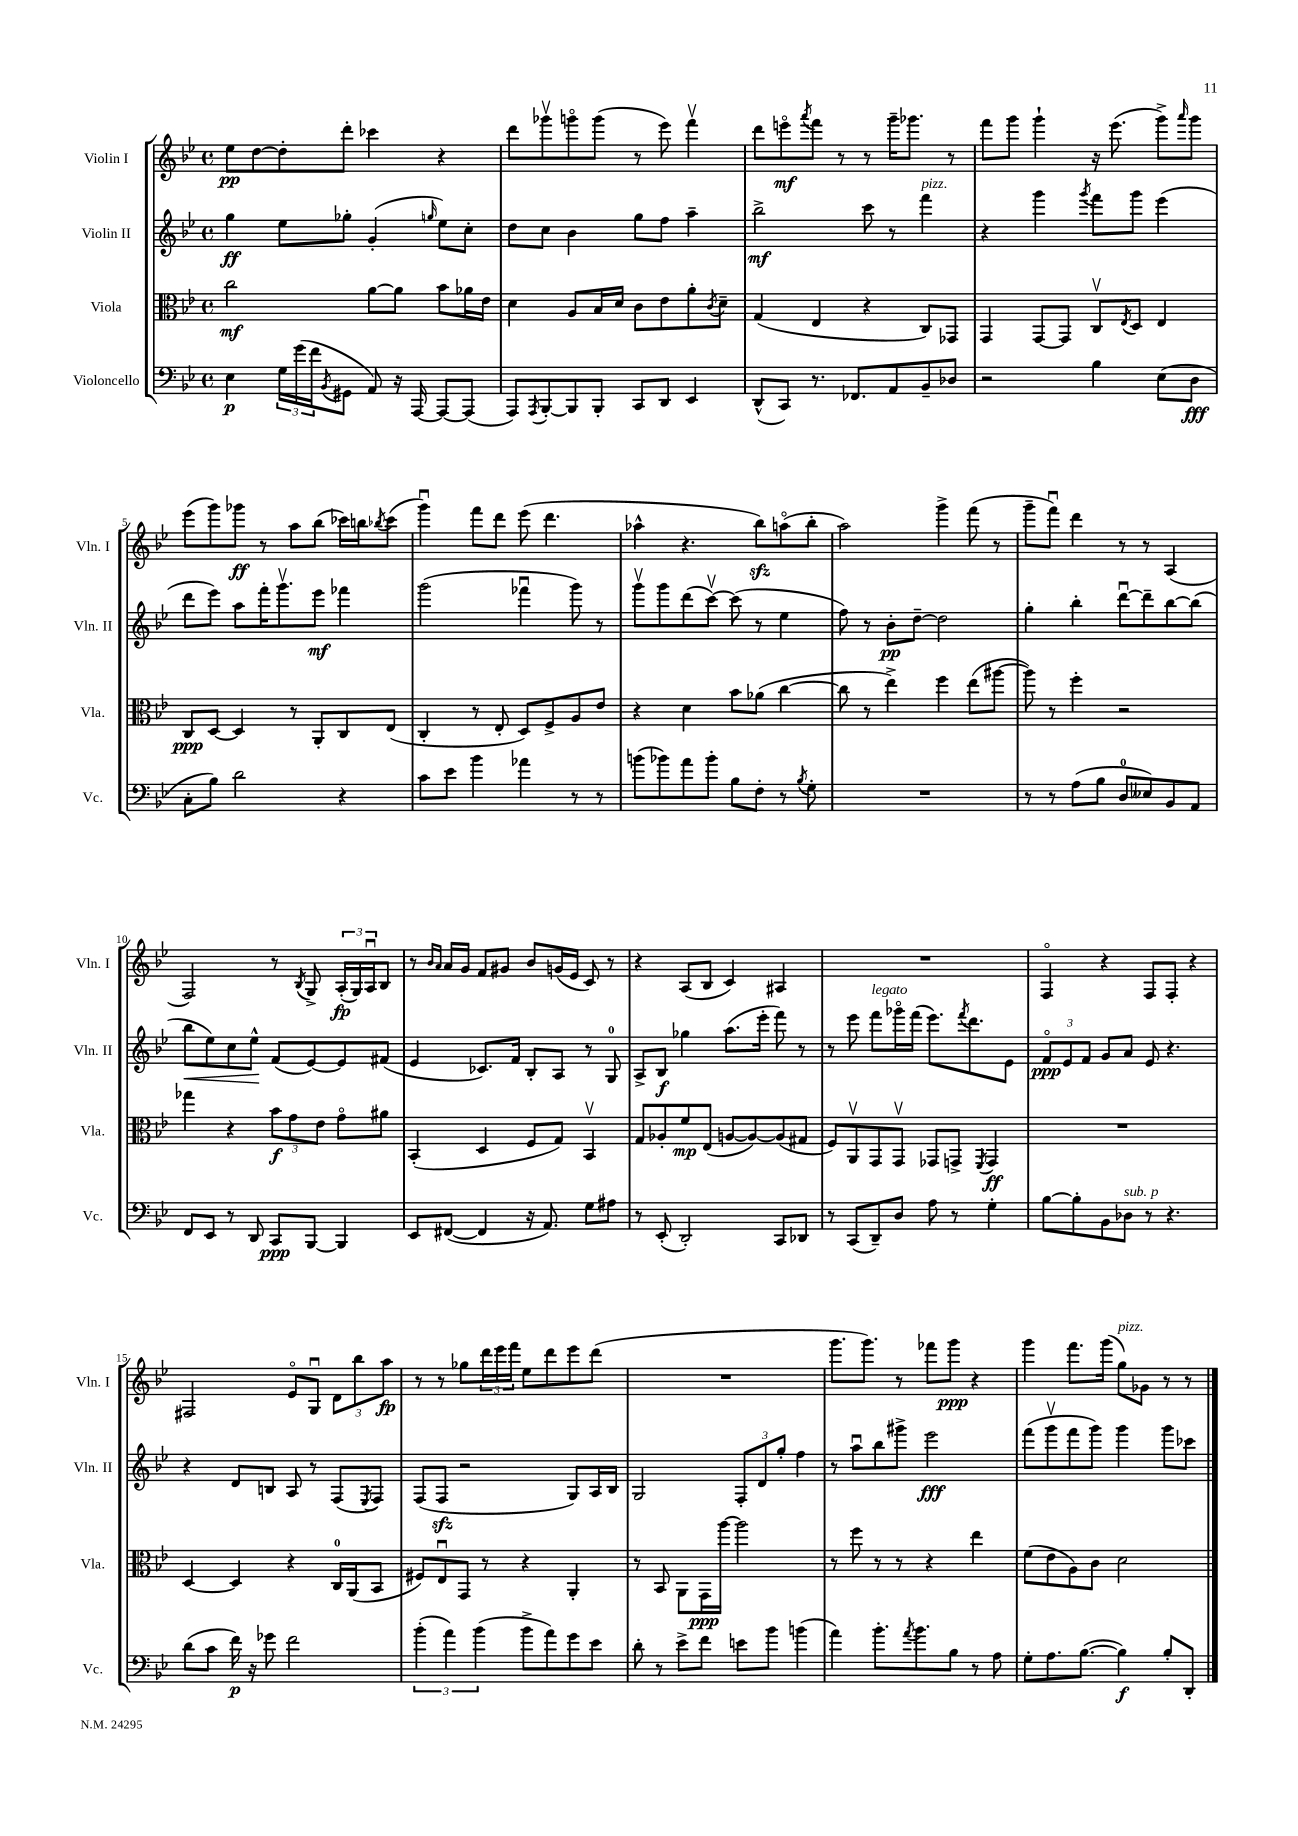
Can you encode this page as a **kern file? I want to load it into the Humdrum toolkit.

**kern	**kern	**kern	**kern
*staff4	*staff3	*staff2	*staff1
*clefF4	*clefC3	*clefG2	*clefG2
*k[b-e-]	*k[b-e-]	*k[b-e-]	*k[b-e-]
*M4/4	*M4/4	*M4/4	*M4/4
*met(c)	*met(c)	*met(c)	*met(c)
4E-	2cc	4gg	8ee-
.	.	.	[8dd
24G	.	8ee-	8dd']
(24g	.	.	.
24f	.	.	.
8qBB-	.	.	.
8GG#	.	8gg-'	8ddd'
8AA)	[8a	(4g'	4ccc-
16r	8a]	.	.
[16AAA	.	.	.
.	.	16qqgg	.
8AAA_	8b-	8ee-)	4r
(8AAA]	16a-	8cc'	.
.	16e-	.	.
=	=	=	=
8AAA)	4d	8dd	8ddd
8qAAA	.	.	.
[8BBB-'	.	8cc	8ggg-v
8BBB-]	8A	4b-	8gggo
8BBB-'	16B-	.	(8ggg
.	16d	.	.
8CC	8c	8gg	8r
8DD	8e-	8ff	8eee-)
4EE-	8a'	4aa~	4fffv
.	8qc	.	.
.	8d~	.	.
=	=	=	=
(8DD^^	(4G	2bb-^	8ddd
8CC)	.	.	8eeeo
.	.	.	8qaaa
8.r	4E-	.	8fff
.	.	.	8r
8.FF-	.	.	.
.	4r	8ccc	8r
8AA	.	8r	16ggg~
.	.	.	8.ggg-
8BB-~	8C)	4fff	.
8D-	8GG-	.	8r
=	=	=	=
2r	4GG	4r	8fff
.	.	.	8ggg
.	[8GG	4ggg	4ggg`
.	8GG]	.	.
.	.	8qggg	.
4B-	8Cv	8fff	16r
.	.	.	(8.eee-
.	8qE-	.	.
.	8D	8ggg	.
(8E-	4E-	(4eee-	8ggg^)
.	.	.	16qqaaa
8D	.	.	8ggg
=	=	=	=
8C'	8C	8ddd	(8eee-
8B-)	[8D	8eee-)	8ggg)
2d	4D]	8aa	8ggg-
.	.	16fff'	8r
.	.	8.gggv	.
.	8r	.	8aa
.	8AA'	8eee-	(8bb-
4r	8C	4fff-	16ccc-)
.	.	.	16bb
.	.	.	8qbb-
.	(8E-	.	(8ccc-
=	=	=	=
8c	4C'	(2ggg	4gggu)
8e-	.	.	.
4b-	8r	.	8fff
.	8E-'	.	8ddd
4a-	8D)	4fff-u	(8eee-
.	8F^	.	4.ddd
8r	8A	8ggg)	.
8r	8e-	8r	.
=	=	=	=
(8b	4r	8gggv	4aa-^^
8b-)	.	8ggg	.
8a	4d	(8ddd	4.r
8b-'	.	[8cccv)	.
8B-	8b-	(8ccc]	.
8F'	(8a-	8r	8bb-)
8r	[4cc	4ee-	(8aao
8qB-	.	.	.
8G'	.	.	8bb-'
=	=	=	=
1r	8cc]	8ff)	2aa)
.	8r	8r	.
.	4ee-^)	8b-'	.
.	.	[8dd~	.
.	4ff	2dd]	4ggg^
.	(8ee-	.	(8fff
.	[8aa#	.	8r
=	=	=	=
8r	8aa#])	4gg'	8ggg~
8r	8r	.	8fffu)
(8A	4ff'	4bb-'	4ddd
8B-	.	.	.
8D	2r	[8dddu	8r
8E--)	.	8ddd~]	8r
8BB-	.	[8bb-	(4A
8AA	.	(8bb-]	.
=	=	=	=
8FF	4gg-	8bb-	2F)
8EE-	.	8ee-)	.
8r	4r	8cc	.
8DD	.	8ee-^^	.
8CC	12b-	(8f	8r
.	12g	.	.
.	.	.	8qB-
[8BBB-	.	[8e-)	8G^
.	12e-	.	.
4BBB-]	8go	8e-]	(24A'
.	.	.	24G)
.	.	.	24Au
.	8a#	(8f#	8B-
=	=	=	=
8EE-	(4BB-'	4e-	8r
.	.	.	16qqb-
.	.	.	16qqa
([8FF#	.	.	16a
.	.	.	16g
4FF#]	4D	8.c-)	8f
.	.	.	8g#
.	.	16f	.
16r	8F	8B-'	8b-
8.AA)	.	.	.
.	8G)	8A	(16g
.	.	.	16e-
8G	4BB-v	8r	8c)
8A#	.	8G	8r
=	=	=	=
8r	8G	8A^	4r
(8EE-'	8A-'	8B-	.
2DD')	8f	4gg-	(8A
.	(8E-	.	8B-
.	[8A	(8.aa	4c)
.	8A_)	.	.
.	.	16eee-'	.
8CC	(8A]	8fff)	4A#
8DD-	8G#	8r	.
=	=	=	=
8r	8F)	8r	1r
(8CC	8AAv	8eee-	.
8DD~)	8GG	8fff	.
8D	8GGv	16ggg-o	.
.	.	(16fff	.
8A	8GG-	8.eee-)	.
8r	8GG^	.	.
.	.	8qfff	.
.	.	8.ddd	.
.	8qFF	.	.
4G'	4GG	.	.
.	.	8e-	.
=	=	=	=
[8B-	1r	12fo	4Fo
.	.	12e-	.
8B-']	.	.	.
.	.	12f	.
8BB-	.	8g	4r
8D-	.	8a	.
8r	.	8e-	8F
4.r	.	4.r	8F'
.	.	.	4r
=	=	=	=
(8d	[4D	4r	2F#
8c	.	.	.
16f)	4D]	8d	.
16r	.	.	.
8g-	.	8B	.
2f	4r	8A	8e-o
.	.	8r	8Gu
.	16C	(8F	12d
.	(16AA	.	.
.	.	.	12bb-
.	.	8qE-	.
.	8BB-	8F)	.
.	.	.	12aa
=	=	=	=
(6b-'	8F#)	(8F	8r
.	8E-u	8F	8r
6a)	.	.	.
.	8GG	2r	8gg-
(6b-	.	.	.
.	8r	.	24ddd
.	.	.	24eee-
.	.	.	24fff
8b-^	4r	.	8ee-
8a)	.	.	8ddd
8g	4AA'	8G)	8eee-
8e-	.	16A	(8ddd
.	.	16B-	.
=	=	=	=
8d'	8r	2G	1r
8r	8BB-	.	.
8e-^	8AA	.	.
8f	16GG	.	.
.	[16aa	.	.
8e	2aa]	12F'	.
.	.	12d	.
8b-	.	.	.
.	.	12gg'	.
(4b	.	4ff	.
=	=	=	=
4a)	8r	8r	8.ggg
.	8ff	8aau	.
.	.	.	8.ggg)
8.b-'	8r	8bb-	.
.	8r	8ggg#^	8r
8qa	.	.	.
8.b-	.	.	.
.	4r	2eee-	8fff-
8B-	.	.	8ggg
8r	4ee-	.	4r
8A	.	.	.
=	=	=	=
8G'	(8f	(8fff	4ggg
8.A	8e-	8gggv	.
.	8A)	8fff	8.fff
([8.B-	.	.	.
.	8c	8ggg)	.
.	.	.	(16ggg
4B-])	2d	4ggg	8gg)
.	.	.	8g-
8B-'	.	8ggg	8r
8DD'	.	8ccc-	8r
==	==	==	==
*-	*-	*-	*-
